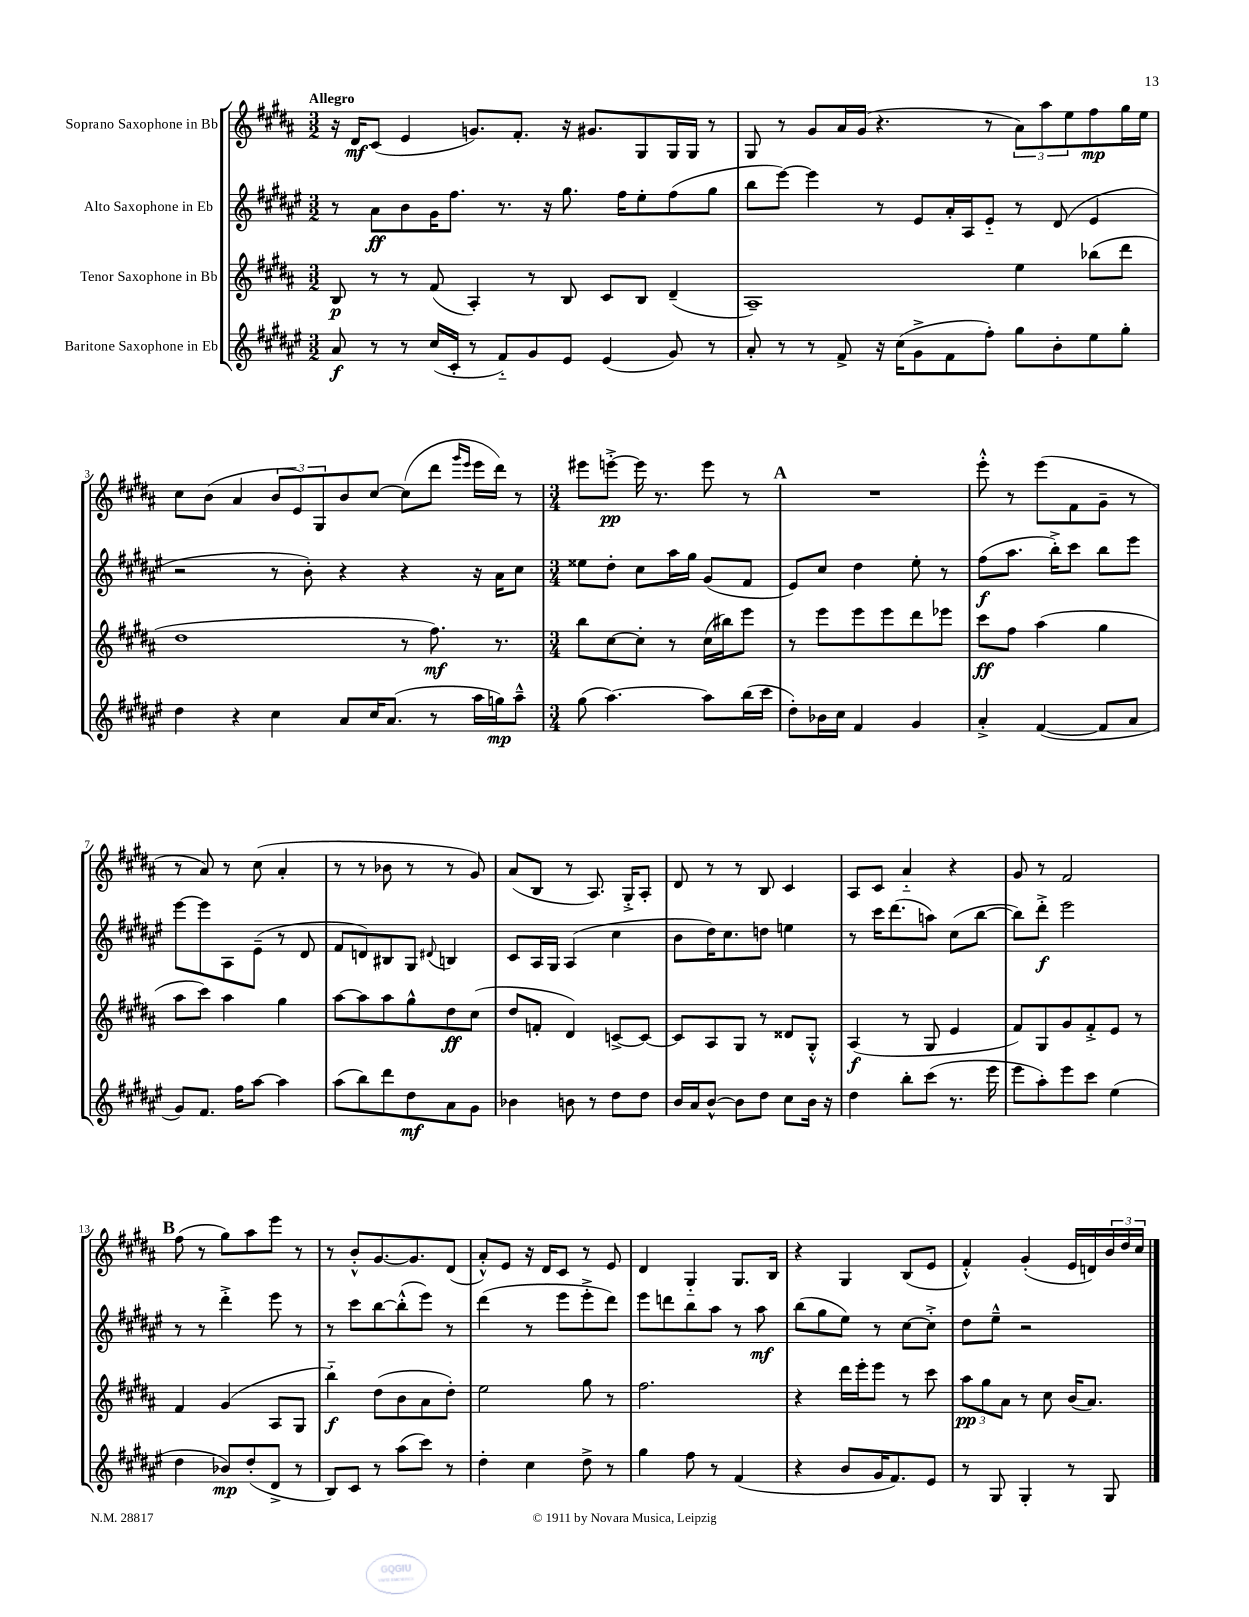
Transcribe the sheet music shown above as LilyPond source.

<<
\new StaffGroup <<
\new Staff = "s0" \with { instrumentName = "Soprano Saxophone in Bb" } {
    \clef treble \key b \major \numericTimeSignature \time 3/2 \tempo "Allegro"
    r16 dis'16\mf cis'8( e'4 g'8.) fis'8.-. r16 gis'8. gis8 gis16 gis16 r8 |
    gis8 r8 gis'8 ais'16 gis'16( r4. r8 \tuplet 3/2 { ais'8) ais''8 e''8 } fis''8\mp gis''16 e''16 |
    cis''8 b'8( ais'4 \tuplet 3/2 { b'8 e'8) gis8 } b'8 cis''8~ cis''8( dis'''8 \grace { gis'''16 e'''16 } e'''16 dis'''16) r8 |
    \numericTimeSignature \time 3/4 eis'''8 e'''8~-.->\pp e'''16 r8. e'''8 r8 |
    \mark \markup { \bold "A" } R2. |
    e'''8-.-^ r8 e'''8( fis'8 gis'8-- r8 |
    r8 ais'8) r8 cis''8( ais'4-. |
    r8 r8 bes'8 r8 r8 gis'8) |
    ais'8( b8 r8 ais8.) gis16-.-> ais8-. |
    dis'8 r8 r8 b8 cis'4 |
    ais8 cis'8 ais'4-_ r4 |
    gis'8 r8 fis'2 |
    \mark \markup { \bold "B" } fis''8( r8 gis''8) ais''8 e'''8 r8 |
    r8 b'8-.-^ gis'8.~ gis'8. dis'8( |
    ais'8-.-^) e'8 r16 dis'16 cis'8 r8 e'8 |
    dis'4 gis4-_ gis8. b16 |
    r4 gis4 b8( e'8 |
    fis'4-.-^) gis'4-.( e'16 d'16) \tuplet 3/2 { b'16 dis''16 cis''16 } \bar "|." |
}
\new Staff = "s1" \with { instrumentName = "Alto Saxophone in Eb" } {
    \clef treble \key fis \major \numericTimeSignature \time 3/2
    r8 ais'8\ff b'8 gis'16 fis''8. r8. r16 gis''8. fis''16 eis''8-. fis''8( gis''8 |
    b''8 eis'''8~) eis'''4 r8 eis'8 ais'16-. ais16 eis'8-_ r8 dis'8( eis'4 |
    r2 r8 b'8-.) r4 r4 r16 ais'16 cis''8 |
    \numericTimeSignature \time 3/4 eisis''8 dis''8-. cis''8 ais''16 gis''16 gis'8( fis'8 |
    \mark \markup { \bold "A" } eis'8) cis''8 dis''4 eis''8-. r8 |
    fis''8\f( ais''8. b''16-.->) cis'''8 b''8 eis'''8 |
    eis'''8~ eis'''8 ais8 eis'8--( r8 dis'8 |
    fis'8 d'8) bis8 gis8 \appoggiatura { dis'8 } b4 |
    cis'8 ais16 gis16 ais4( cis''4 |
    b'8 dis''16) cis''8. d''8 e''4 |
    r8 cis'''16 dis'''8.( a''8) cis''8( b''8~ |
    b''8) dis'''8-.->\f eis'''2 |
    \mark \markup { \bold "B" } r8 r8 dis'''4-.-> eis'''8 r8 |
    r8 cis'''8 b''8~ b''8-.-^( eis'''8) r8 |
    dis'''4( r8 eis'''8 eis'''8-.-> dis'''8) |
    eis'''8 d'''8 b''8 ais''8 r8 ais''8\mf |
    b''8( gis''8 eis''8) r8 cis''8~ cis''8-.-> |
    dis''8 eis''8---^ r2 \bar "|." |
}
\new Staff = "s2" \with { instrumentName = "Tenor Saxophone in Bb" } {
    \clef treble \key b \major \numericTimeSignature \time 3/2
    b8\p r8 r8 fis'8( ais4-.) r8 b8 cis'8 b8 dis'4--( |
    ais1--) e''4 bes''8( dis'''8 |
    dis''1 r8 fis''8.\mf) r8. |
    \numericTimeSignature \time 3/4 b''8 cis''8~ cis''8-. r8 cis''16( bis''16) e'''8 |
    \mark \markup { \bold "A" } r8 e'''8 e'''8 e'''8 dis'''8 ees'''8 |
    cis'''8\ff fis''8 ais''4( gis''4 |
    ais''8 cis'''8) ais''4 gis''4 |
    ais''8~ ais''8 ais''8 gis''8-^ dis''8\ff cis''8( |
    dis''8 f'8-. dis'4) c'8~-> c'8~ |
    c'8 ais8 gis8 r8 disis'8 gis8-.-^ |
    ais4\f( r8 gis8 e'4 |
    fis'8) gis8 gis'8 fis'8-.-> e'8 r8 |
    \mark \markup { \bold "B" } fis'4 gis'4( ais8 gis8 |
    b''4-_\f) dis''8( b'8 ais'8 dis''8-.) |
    e''2 gis''8 r8 |
    fis''2. |
    r4 dis'''16 e'''16-. e'''8 r8 cis'''8 |
    \tuplet 3/2 { ais''8\pp gis''8 ais'8 } r8 cis''8 b'16( ais'8.) \bar "|." |
}
\new Staff = "s3" \with { instrumentName = "Baritone Saxophone in Eb" } {
    \clef treble \key fis \major \numericTimeSignature \time 3/2
    ais'8\f r8 r8 cis''16( cis'16-. r8 fis'8-_) gis'8 eis'8 eis'4( gis'8) r8 |
    ais'8-. r8 r8 fis'8-> r16 cis''16( gis'8-> fis'8 fis''8-.) gis''8 b'8-. eis''8 gis''8-. |
    dis''4 r4 cis''4 ais'8 cis''16 ais'8.( r8 ais''16 g''16\mp) ais''8---^ |
    \numericTimeSignature \time 3/4 gis''8( ais''4.~) ais''8 b''16( cis'''16 |
    \mark \markup { \bold "A" } dis''8-.) bes'16 cis''16 fis'4 gis'4 |
    ais'4-.-> fis'4~( fis'8 ais'8 |
    gis'8) fis'8. fis''16 ais''8~ ais''4 |
    ais''8( b''8) dis'''8 dis''8\mf ais'8 gis'8 |
    bes'4 b'8 r8 dis''8 dis''8 |
    b'16 ais'16 b'8~-^ b'8 dis''8 cis''8 b'16 r16 |
    dis''4 b''8-. cis'''8( r8. eis'''16 |
    eis'''8 ais''8-.) eis'''8 cis'''8 eis''4( |
    \mark \markup { \bold "B" } dis''4 bes'8\mp) dis''8-.( dis'8-> r8 |
    b8) cis'8 r8 ais''8( cis'''8) r8 |
    dis''4-. cis''4 dis''8-> r8 |
    gis''4 fis''8 r8 fis'4( |
    r4 b'8 gis'16 fis'8.) eis'8 |
    r8 gis8 gis4-. r8 gis8 \bar "|." |
}
>>
>>
